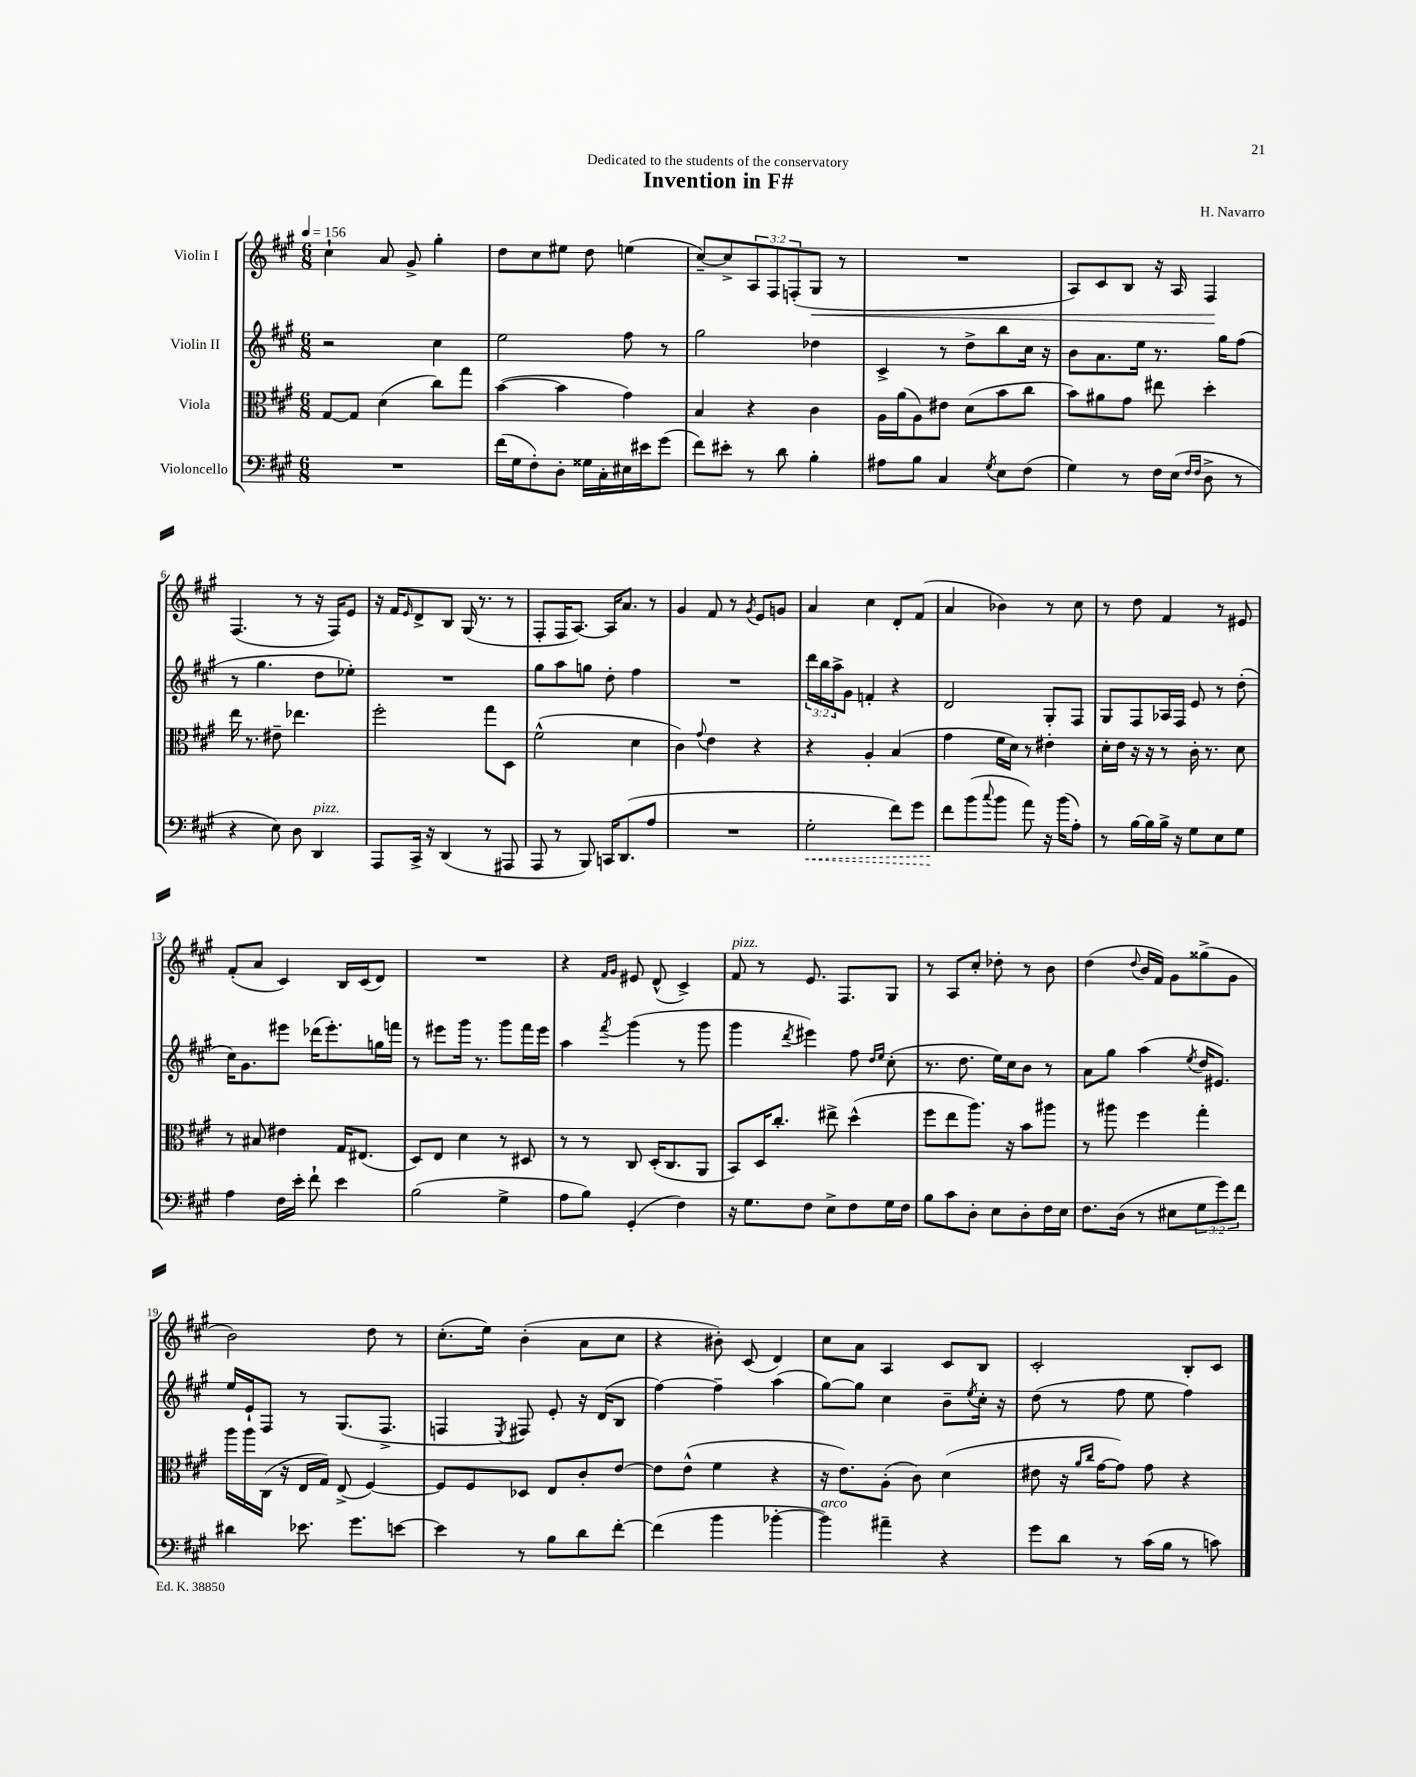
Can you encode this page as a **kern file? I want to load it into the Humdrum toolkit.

**kern	**kern	**kern	**kern
*staff4	*staff3	*staff2	*staff1
*clefF4	*clefC3	*clefG2	*clefG2
*k[f#c#g#]	*k[f#c#g#]	*k[f#c#g#]	*k[f#c#g#]
*M6/8	*M6/8	*M6/8	*M6/8
*MM156	*MM156	*MM156	*MM156
2.r	[8G#	2r	4cc#`
.	8G#]	.	.
.	(4d	.	8a
.	.	.	8g#^
.	8cc#)	4cc#	4gg#'
.	8gg#	.	.
=	=	=	=
(16f#	([4b	2ee	8dd
16G#	.	.	.
8F#')	.	.	8cc#
8D'	4b]	.	8ee#
16G##	.	.	8dd
16C#'	.	.	.
16E#	4g#)	8ff#	(4ee
16e#	.	.	.
(8g#	.	8r	.
=	=	=	=
8f#)	4B	2gg#	[8cc#~)
8e#'	.	.	8cc#^]
8r	4r	.	12A
.	.	.	12F#
8d	.	.	.
.	.	.	(12F'
4B'	4c#	4dd-	8G#
.	.	.	8r
=	=	=	=
8A#	16A	4c#^	2.r
.	(16a	.	.
8B	8A)	.	.
4C#	8e#	8r	.
.	(8d	8dd^	.
8qG#	.	.	.
8E	8b	8bb	.
(8F#	8cc#	16cc#	.
.	.	16r	.
=	=	=	=
4G#)	8b)	8b	8A)
.	8a#	8.a	8c#
8r	8g#	.	8B
.	.	16ee	.
16F#	8ee#	8.r	16r
(16E	.	.	16A
16qqF#	.	.	.
16qqF#	.	.	.
8D^	4dd'	.	4F#
.	.	16gg#	.
8r	.	(8ff#	.
=	=	=	=
4r	16ee	8r	(4.F#
.	8.r	.	.
.	.	4.gg#	.
8E)	8e#~	.	.
8D	4.ee-	.	8r
4DD	.	8dd	16r
.	.	.	16F#)
.	.	8ee-')	8e
=	=	=	=
8AAA	2ff#'	2.r	16r
.	.	.	16f#
.	.	.	16qqe
16CC#^	.	.	8d^
16r	.	.	.
(4DD	.	.	8B
.	.	.	(16G#
.	.	.	8.r
8r	8gg#	.	.
8AAA#	8D	.	8r
=	=	=	=
8AAA	(2f#^^	8gg#	8F#'
8r	.	8aa	16F#
.	.	.	[8.A)
8BBB)	.	8gg	.
16CC	.	8dd'	16A]
(8.DD	.	.	8.a
.	4d	4ff#	.
8A	.	.	8r
=	=	=	=
2.r	4c#)	2.r	4g#
.	8qqg#	.	.
.	4e	.	8f#
.	.	.	8r
.	.	.	8qg#
.	4r	.	8e
.	.	.	8g
=	=	=	=
2G#'	4r	24ddd	4a
.	.	24bb	.
.	.	24aa^	.
.	.	8g#	.
.	4A'	4f'	4cc#
8f#)	(4B	4r	8d'
8g#	.	.	(8f#
=	=	=	=
8f#	4g#	2d	4a
(8b	.	.	.
8qqcc#	.	.	.
8b	16f#	.	4b-)
.	16d)	.	.
8a)	8r	.	.
16r	4e#'	8G#'	8r
(16b	.	.	.
8A')	.	8F#	8cc#
=	=	=	=
8r	16d'	8G#	8r
.	16e	.	.
[16B	16r	8F#	8dd
16B]	16r	.	.
16B^	8r	16A-	4f#
16r	.	16F#	.
8G#	16c#'	8e	.
.	8.r	.	.
8E	.	8r	8r
8G#	8d	(8dd'	8e#
=	=	=	=
4A	8r	16cc#)	(8f#'
.	.	8.g#	.
.	8B#	.	8a
16F#	4e#	8eee#	4c#)
16e'	.	.	.
8f#`	.	(16ddd-	.
.	.	8.eee#')	.
4e	16G#	.	16B
.	(8.E#	.	(16c#
.	.	16gg	8d)
.	.	16fff	.
=	=	=	=
(2B	8D)	8r	2.r
.	8E	8eee#	.
.	4d	16ggg#	.
.	.	8.r	.
4G#^	8r	8ggg#	.
.	8D#	16fff#	.
.	.	16eee#	.
=	=	=	=
8A	8r	4aa	4r
8B)	8r	.	.
.	.	.	16qqf#
.	.	8qfff#	16qqg#
(4GG#'	8C#	(4ggg#	8e#
.	(16D'	.	(8d^^
.	8.C#	.	.
4F#)	.	8r	4c#^)
.	8AA	8ggg#	.
=	=	=	=
16r	8BB)	4ggg#	8f#
8.G#	.	.	.
.	16D	.	8r
.	8.cc#'	.	.
.	.	8qddd	.
8F#	.	4eee#)	8.e
8E^	8ee#^	.	.
.	.	.	8.F#
8F#	(4dd^^	8ff#	.
.	.	16qqdd	.
.	.	16qqee	.
16G#	.	(8cc#'	8G#
16F#	.	.	.
=	=	=	=
8B	8ff#	8.r	8r
8c#	8ee	.	8A
.	.	8.dd	.
8D'	8.aa)	.	8cc#'
8E	.	16ee)	8dd-'
.	16r	16cc#	.
8D'	8b	8b	8r
16F#	8aa#	8r	8b
16E	.	.	.
=	=	=	=
8.F#	8r	8a	(4dd
.	8aa#	8gg#	.
(16D	.	.	.
.	.	.	8qqdd
8r	4ff#	(4aa	16b
.	.	.	16f#)
8E#	.	.	8g#
.	.	8qee	.
12G#	4gg#'	16dd	(8gg##^
.	.	8.e#)	.
12g#)	.	.	.
.	.	.	8g#
12f#	.	.	.
=	=	=	=
4d#	16aa	16ee	2b)
.	16aa	16e`	.
.	(16C#	8F#	.
.	16r	.	.
8.e-	16E	8r	.
.	16G#)	.	.
.	(8E^	(8.G#	.
8.g#	.	.	.
.	[4F#)	.	8dd
.	.	8.F#^	.
[8e	.	.	8r
=	=	=	=
4e]	8F#]	4F	(8.cc#'
.	8F#	.	.
.	.	.	16ee)
.	.	8qE	.
8r	8D-	8F#)	(4b'
8B	8E	8e'	.
8d	8c#'	16r	8a
.	.	(16d	.
[8f#'	[8e	8B	8cc#
=	=	=	=
(4f#]	8e]	[4ff#)	4r
.	(8e^^	.	.
4b	4f#	4ff#~]	8b#')
.	.	.	(8c#
[4b-'	4r	(4aa	4d)
=	=	=	=
4b-])	16r	[8gg#)	8cc#
.	8.e)	.	.
.	.	8gg#]	8a
4a#~	(8A'	4cc#	4A
.	8c#)	.	.
4r	(4d	8b~	8c#
.	.	8qee	.
.	.	16cc#'	8B
.	.	16r	.
=	=	=	=
8g#	8e#	(8dd	2c#'
8d	16r	8r	.
.	16qqa	.	.
.	16qqcc#	.	.
.	[16g#	.	.
8r	8g#])	8ff#	.
(16c#	8g#	8ee	.
16B	.	.	.
8r	4r	4ff#)	8B'
8c)	.	.	8c#
==	==	==	==
*-	*-	*-	*-
